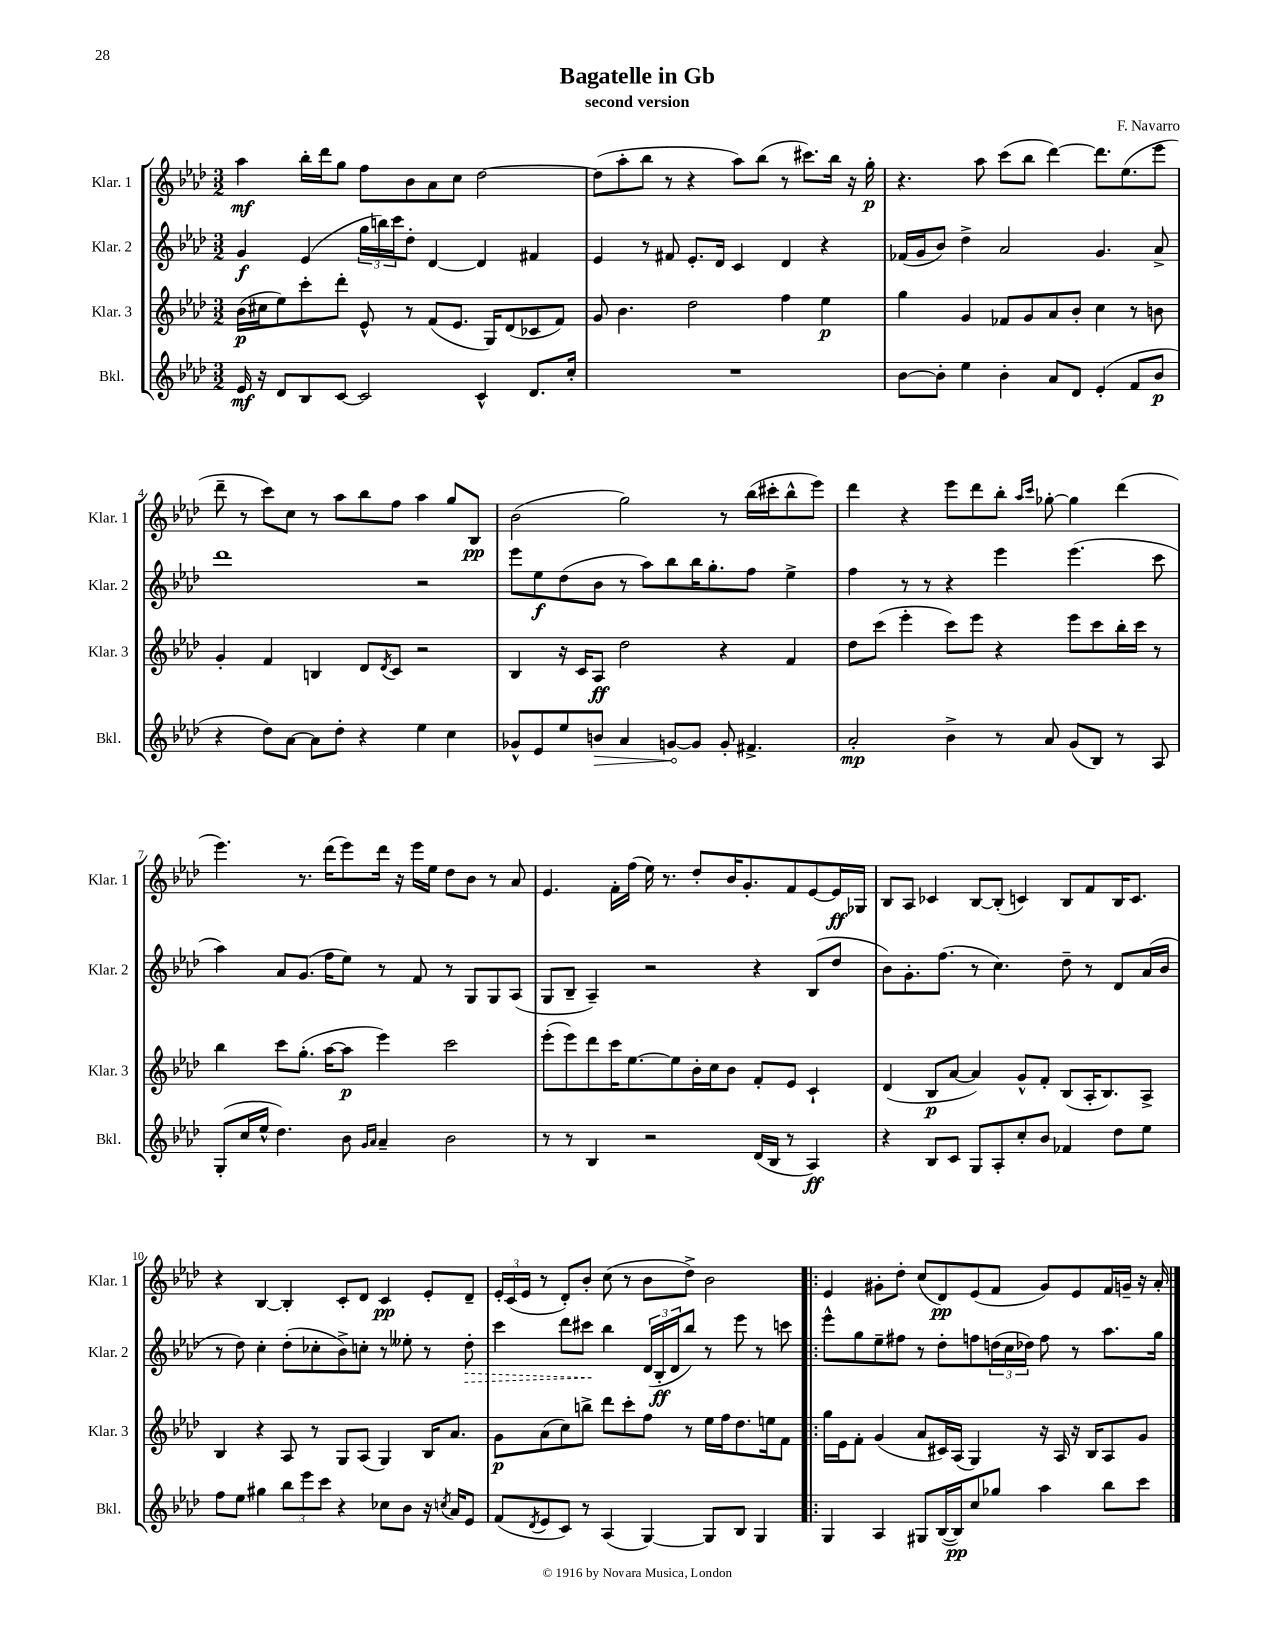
\header { title = "Bagatelle in Gb" composer = "F. Navarro" subtitle = "second version" }
<<
\new StaffGroup <<
\new Staff = "s0" \with { instrumentName = "Klar. 1" shortInstrumentName = "Klar. 1" } {
    \clef treble \key aes \major \numericTimeSignature \time 3/2
    aes''4\mf bes''16-. des'''16 g''8 f''8 bes'8 aes'8 c''8 des''2~ |
    des''8( aes''8-. bes''8 r8 r4 aes''8) bes''8( r8 cis'''8.) bes''16 r16 g''16-.\p |
    r4. aes''8 c'''8( bes''8 des'''4~) des'''8. ees''8.( ees'''8 |
    des'''8-- r8 c'''8) c''8 r8 aes''8 bes''8 f''8 aes''4 g''8 bes8\pp |
    bes'2( g''2) r8 bes''16( cis'''16-. bes''8-^ ees'''8) |
    des'''4 r4 ees'''8 des'''8 bes''8-. \grace { aes''16 c'''16 } ges''8~-. ges''4 des'''4( |
    ees'''4.) r8. des'''16( ees'''8) des'''16 r16 ees'''16 ees''16 des''8 bes'8 r8 aes'8 |
    ees'4. f'16-. f''16( ees''16) r8. des''8-. bes'16 g'8.-. f'8 ees'8~ ees'16\ff ges16 |
    bes8 aes8 ces'4 bes8~ bes8-.( c'4) bes8 f'8 bes16 c'8. |
    r4 bes4~ bes4-. c'8-. des'8 c'4\pp ees'8-. des'8-- |
    \tuplet 3/2 { ees'16-. c'16( ees'16 } r8 des'8-.) bes'8-. c''8( r8 bes'8 des''8->) bes'2 |
    \bar ".|:" ees'4 gis'8-. des''8-. c''8( des'8\pp) ees'8( f'8 gis'8) ees'8 f'16 g'16-- r16 aes'16-. \bar "|." |
}
\new Staff = "s1" \with { instrumentName = "Klar. 2" shortInstrumentName = "Klar. 2" } {
    \clef treble \key aes \major \numericTimeSignature \time 3/2
    g'4\f ees'4( \tuplet 3/2 { g''16 b''16) c'''16 } des''8-. des'4~ des'4 fis'4 |
    ees'4 r8 fis'8 ees'8.-. des'16 c'4 des'4 r4 |
    fes'16( g'16 bes'8) des''4-> aes'2 g'4. aes'8-> |
    des'''1 r2 |
    ees'''8 ees''8\f des''8( bes'8 r8 aes''8) bes''8 bes''16 g''8.-. f''8 ees''4-> |
    f''4 r8 r8 r4 ees'''4 ees'''4.( c'''8 |
    aes''4) aes'8 g'8.( f''16 ees''8) r8 f'8 r8 g8 g8 aes8( |
    g8 bes8-- aes4--) r2 r4 bes8( des''8 |
    bes'8) g'8.-. f''8.( r8 c''4.) des''8-- r8 des'8 aes'16( bes'16 |
    r8 des''8) c''4-. des''8-.( ces''8-. bes'8->) c''8-. r8 eeses''8-. r8 \once \override Hairpin.style = #'dashed-line des''8-.\> |
    c'''4 des'''8 cis'''8\! bes''4 \tuplet 3/2 { des'16( bes16-.\ff des'16 } bes''8) r8 ees'''8 r8 c'''8 |
    \bar ".|:" ees'''8-^ g''8 ees''8-- fis''8 r8 des''8-. f''8 \tuplet 3/2 { d''16( c''16 des''16) } f''8 r8 aes''8. g''16 \bar "|." |
}
\new Staff = "s2" \with { instrumentName = "Klar. 3" shortInstrumentName = "Klar. 3" } {
    \clef treble \key aes \major \numericTimeSignature \time 3/2
    bes'16\p( cis''16 ees''8) c'''8-. des'''8-. ees'8-^ r8 f'8( ees'8. g16) des'8( ces'8 f'8) |
    g'8 bes'4. des''2 f''4 ees''4\p |
    g''4 g'4 fes'8 g'8 aes'8 bes'8-. c''4 r8 b'8 |
    g'4-. f'4 b4 des'8 \acciaccatura { des'8 } c'8 r2 |
    bes4 r16 c'16 aes8\ff des''2 r4 f'4 |
    des''8 c'''8( ees'''4-. c'''8) ees'''8 r4 ees'''8 c'''8 bes''16-. c'''16 r8 |
    bes''4 c'''8 g''8.-.( aes''16~ aes''8\p ees'''4) c'''2 |
    ees'''8-.( ees'''8) des'''8 c'''16 ees''8.~ ees''8 bes'16-. c''16 bes'8 f'8-. ees'8 c'4-! |
    des'4( bes8\p aes'8~ aes'4) g'8-^ f'8-. bes8( aes16-. bes8.) aes8-> |
    bes4 r4 aes8 r8 g8 aes8( g4) bes16 aes'8. |
    g'8\p aes'8( c''8) b''8-> des'''8 c'''8-. f''8 r8 ees''16 f''16 des''8. e''16 f'8 |
    \bar ".|:" g''16 ees'16 f'8-. g'4( aes'8 cis'16) aes16( g4) r16 aes16 r16 bes16 aes8 g'8 \bar "|." |
}
\new Staff = "s3" \with { instrumentName = "Bkl." shortInstrumentName = "Bkl." } {
    \clef treble \key aes \major \numericTimeSignature \time 3/2
    ees'16\mf r16 des'8 bes8 c'8~ c'2 c'4-^ des'8. c''16-. |
    R1. |
    bes'8~ bes'8-. ees''4 bes'4-. aes'8 des'8 ees'4-.( f'8 bes'8\p |
    r4 des''8) aes'8~ aes'8 des''8-. r4 ees''4 c''4 |
    ges'8-^ ees'8 ees''8 \once \override Hairpin.circled-tip = ##t b'8\> aes'4 g'8~\! g'8 g'8-. fis'4.-> |
    aes'2-.\mp bes'4-> r8 aes'8 g'8( bes8) r8 aes8 |
    g8-.( c''16 ees''16-^ des''4.) bes'8 \grace { g'16 aes'16 } aes'4-- bes'2 |
    r8 r8 bes4 r2 des'16( bes16 r8 aes4\ff) |
    r4 bes8 c'8 g8 aes8-. c''8-. bes'8 fes'4 des''8 ees''8 |
    f''8 ees''8 gis''4 \tuplet 3/2 { bes''8 ees'''8 c'''8 } r4 ces''8 bes'8 r16 \acciaccatura { c''8 } aes'16 ees'8 |
    f'8( \acciaccatura { des'8 } ees'8 c'8) r8 aes4( g4~) g8 bes8 g4 |
    \bar ".|:" g4 aes4 gis8 bes16~( bes16\pp) c''8 ges''8 aes''4 bes''8 c'''8 \bar "|." |
}
>>
>>
